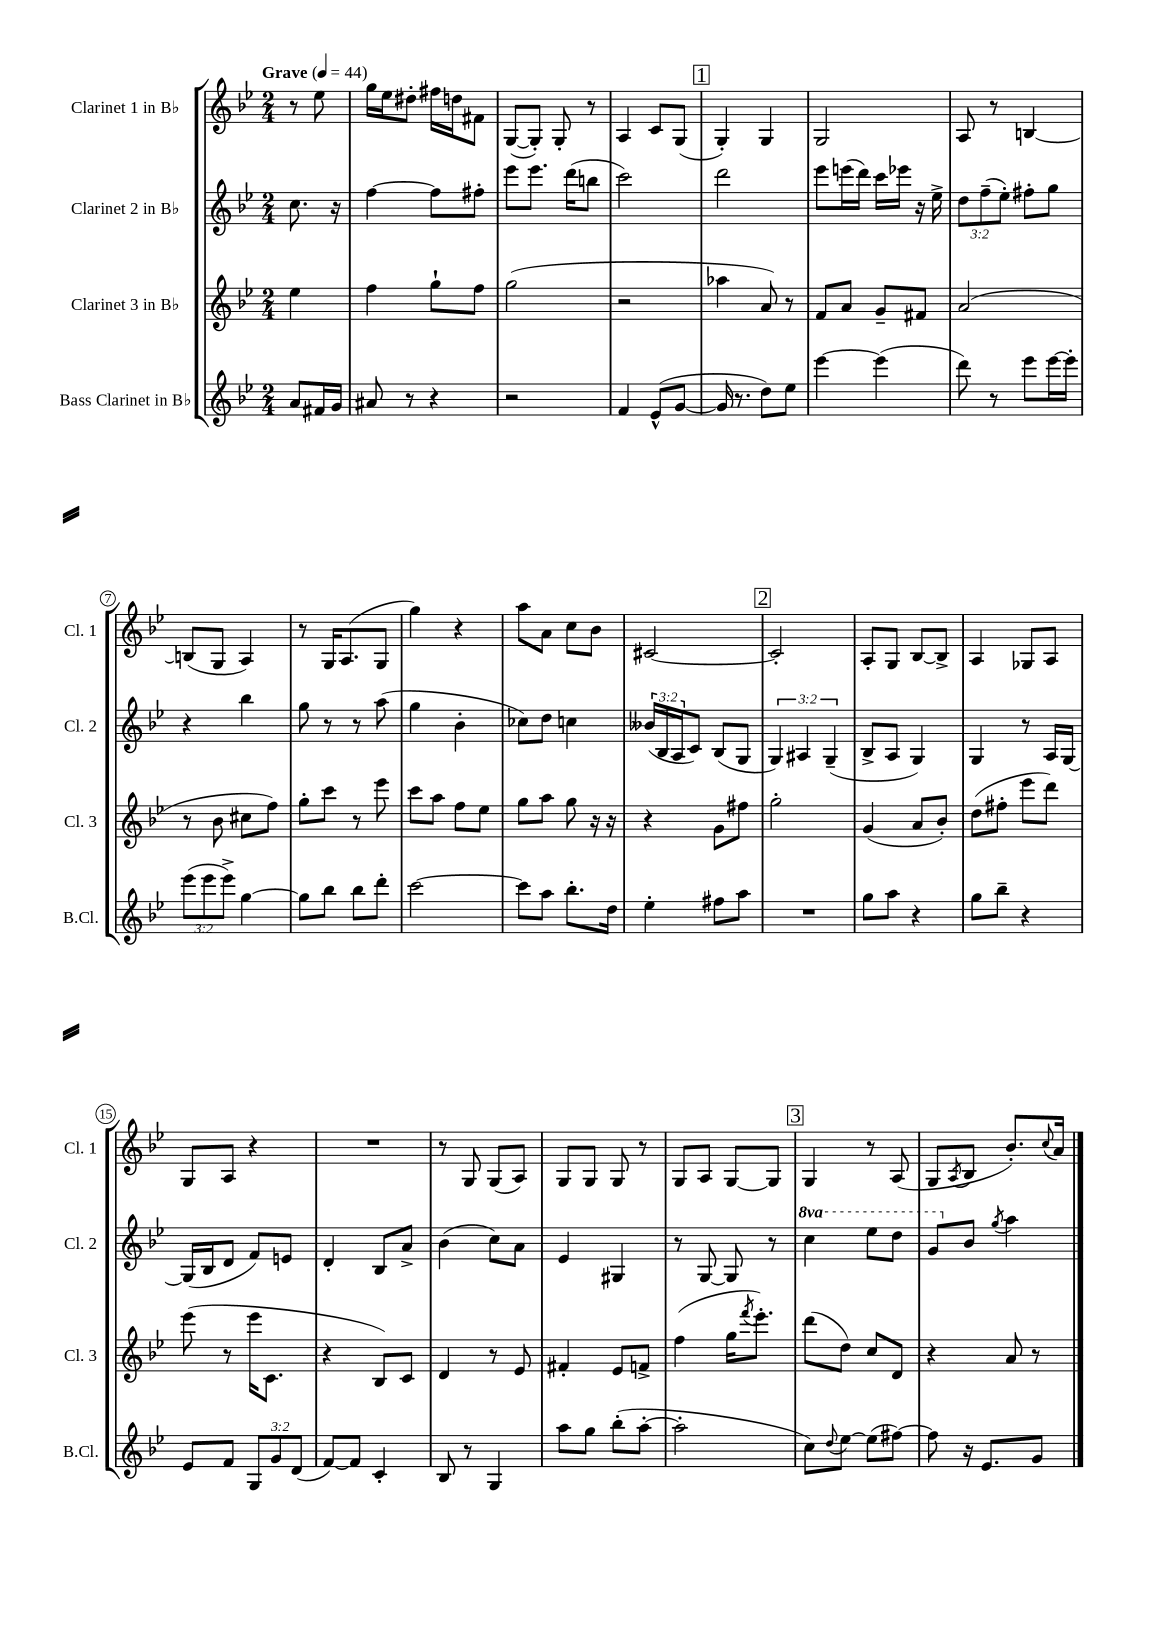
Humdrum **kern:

**kern	**kern	**kern	**kern
*part4	*part3	*part2	*part1
*staff4	*staff3	*staff2	*staff1
*I"Bass Clarinet in B♭	*I"Clarinet 3 in B♭	*I"Clarinet 2 in B♭	*I"Clarinet 1 in B♭
*I'B.Cl.	*I'Cl. 3	*I'Cl. 2	*I'Cl. 1
*clefG2	*clefG2	*clefG2	*clefG2
*k[b-e-]	*k[b-e-]	*k[b-e-]	*k[b-e-]
*M2/4	*M2/4	*M2/4	*M2/4
*MM44	*MM44	*MM44	*MM44
=	=	=	=
!	!	!	!LO:TX:a:B:t=Grave
8a/L	4ee-\	8.cc\	8r
16f#X/L	.	.	8ee-\
16g/JJ	.	16r	.
=1	=1	=1	=1
8a#X/	4ff\	[4ff\	16gg\LL
.	.	.	16ee-\J
8r	.	.	8dd#X'\J
4r	8gg`\L	8ff\L]	16ff#X\LL
.	.	.	16ddn\J
.	8ff\J	8ff#X'\J	8f#X\J
=2	=2	=2	=2
2r	(2gg\	8eee-\L	([8G/L
.	.	8.eee-\J	8G'/J])
.	.	.	8G'/
.	.	(16ddd\KL	.
.	.	8bbn\J	8r
=3	=3	=3	=3
4f/	2r	2ccc\)	4A/
(8e-^^/L	.	.	8c/L
[8g/J	.	.	(8G/J
!!LO:REH:place=s1:t=1
=4	=4	=4	=4
16g/]	4aa-X\	2ddd\	4G'/)
8.r	.	.	.
8dd\L)	8a/)	.	4G/
8ee-\J	8r	.	.
=5	=5	=5	=5
[4eee-\	8f/L	8eee-\L	2G/
.	8a/J	(16eeen\L	.
.	.	16ddd\JJ)	.
(4eee-\]	8g~/L	16ccc\LL	.
.	.	16eee-X\JJ	.
.	8f#X/J	16r	.
.	.	16ee-^\	.
=6	=6	=6	=6
8ddd\)	(2a/	12dd\L	8A/
.	.	(12ff~\	.
8r	.	.	8r
.	.	12ee-'\J)	.
8eee-\L	.	8ff#X'\L	[4Bn/
[16eee-\L	.	8gg\J	.
16eee-'\JJ]	.	.	.
!!LO:LB:g=z
=7	=7	=7	=7
(12eee-\L	8r	4r	(8Bn/L]
12eee-\	.	.	.
.	8b-\	.	8G/J
12eee-^\J)	.	.	.
[4gg\	8cc#X\L	4bb-\	4A/)
.	8ff\J)	.	.
=8	=8	=8	=8
8gg\L]	8gg'\L	8gg\	8r
8bb-\J	8ccc\J	8r	16G/KL
.	.	.	(8.A/
8bb-\L	8r	8r	.
8ddd'\J	8eee-\	(8aa\	8G/J
=9	=9	=9	=9
[2ccc\	8ccc\L	4gg\	4gg\)
.	8aa\J	.	.
.	8ff\L	4b-'\	4r
.	8ee-\J	.	.
=10	=10	=10	=10
8ccc\L]	8gg\L	8cc-X\L)	8aa\L
8aa\J	8aa\J	8dd\J	8a\J
8.bb-'\L	8gg\	4ccn\	8cc\L
.	16r	.	8b-\J
16dd\Jk	16r	.	.
=11	=11	=11	=11
4ee-'\	4r	(24b--X/LL	[2c#X/
.	.	24B-/	.
.	.	24A/J	.
.	.	8c/J)	.
8ff#X\L	8g\L	(8B-/L	.
8aa\J	8ff#X\J	8G/J	.
!!LO:REH:place=s1:t=2
=12	=12	=12	=12
2r	2gg'\	6G/)	2c#'/]
.	.	6A#X/	.
.	.	(6G~/	.
=13	=13	=13	=13
8gg\L	(4g/	8B-^/L	8A'/L
8aa\J	.	8A/J	8G/J
4r	8a/L	4G/)	[8B-/L
.	8b-'/J)	.	8B-^/J]
=14	=14	=14	=14
8gg\L	(8dd\L	4G/	4A/
8bb-~\J	8ff#X'\J	.	.
4r	8eee-\L	8r	8G-X/L
.	8ddd\J)	16A/LL	8A/J
.	.	[16G/JJ	.
!!LO:LB:g=z
=15	=15	=15	=15
8e-/L	(8eee-\	(16G/LL]	8G/L
.	.	16B-/J	.
8f/J	8r	8d/J	8A/J
12G/L	16eee-\KL	8f/L)	4r
.	8.c\J	.	.
12g/	.	.	.
.	.	8en/J	.
(12d/J	.	.	.
=16	=16	=16	=16
[8f/L)	4r	4d'/	2r
8f/J]	.	.	.
4c'/	8B-/L)	8B-/L	.
.	8c/J	8a^/J	.
=17	=17	=17	=17
8B-/	4d/	(4b-\	8r
8r	.	.	8G/
4G/	8r	8cc\L)	(8G/L
.	8e-/	8a\J	8A/J)
=18	=18	=18	=18
8aa\L	4f#X'/	4e-/	8G/L
8gg\J	.	.	8G/J
(8bb-'\L	8e-/L	4G#X/	8G/
[8aa'\J	8fn^/J	.	8r
=19	=19	=19	=19
2aa'\]	(4ff\	8r	8G/L
.	.	[8G/	8A/J
.	16gg\KL	8G/]	[8G/L
.	8qfff/	.	.
.	8.eee-'\J)	.	.
.	.	8r	8G/J]
!!LO:REH:place=s1:t=3
=20	=20	=20	=20
*	*	*8va	*
8cc\L)	(8ddd\L	4ccc\	4G/
8qqdd/	.	.	.
[8ee-\J	8dd\J)	.	.
(8ee-\L]	8cc/L	8eee-\L	8r
[8ff#X\J)	8d/J	8ddd\J	(8A/
=21	=21	=21	=21
8ff#\]	4r	8gg/L	8G/L
.	.	.	8qA/
*	*	*X8va	*
16r	.	8b-/J	8B-/J
8.e-/L	.	.	.
.	.	8qgg/	.
.	8a/	4aa\	8.b-'/L)
8g/J	8r	.	.
.	.	.	8qqcc/
.	.	.	16a/Jk
==	==	==	==
*-	*-	*-	*-
